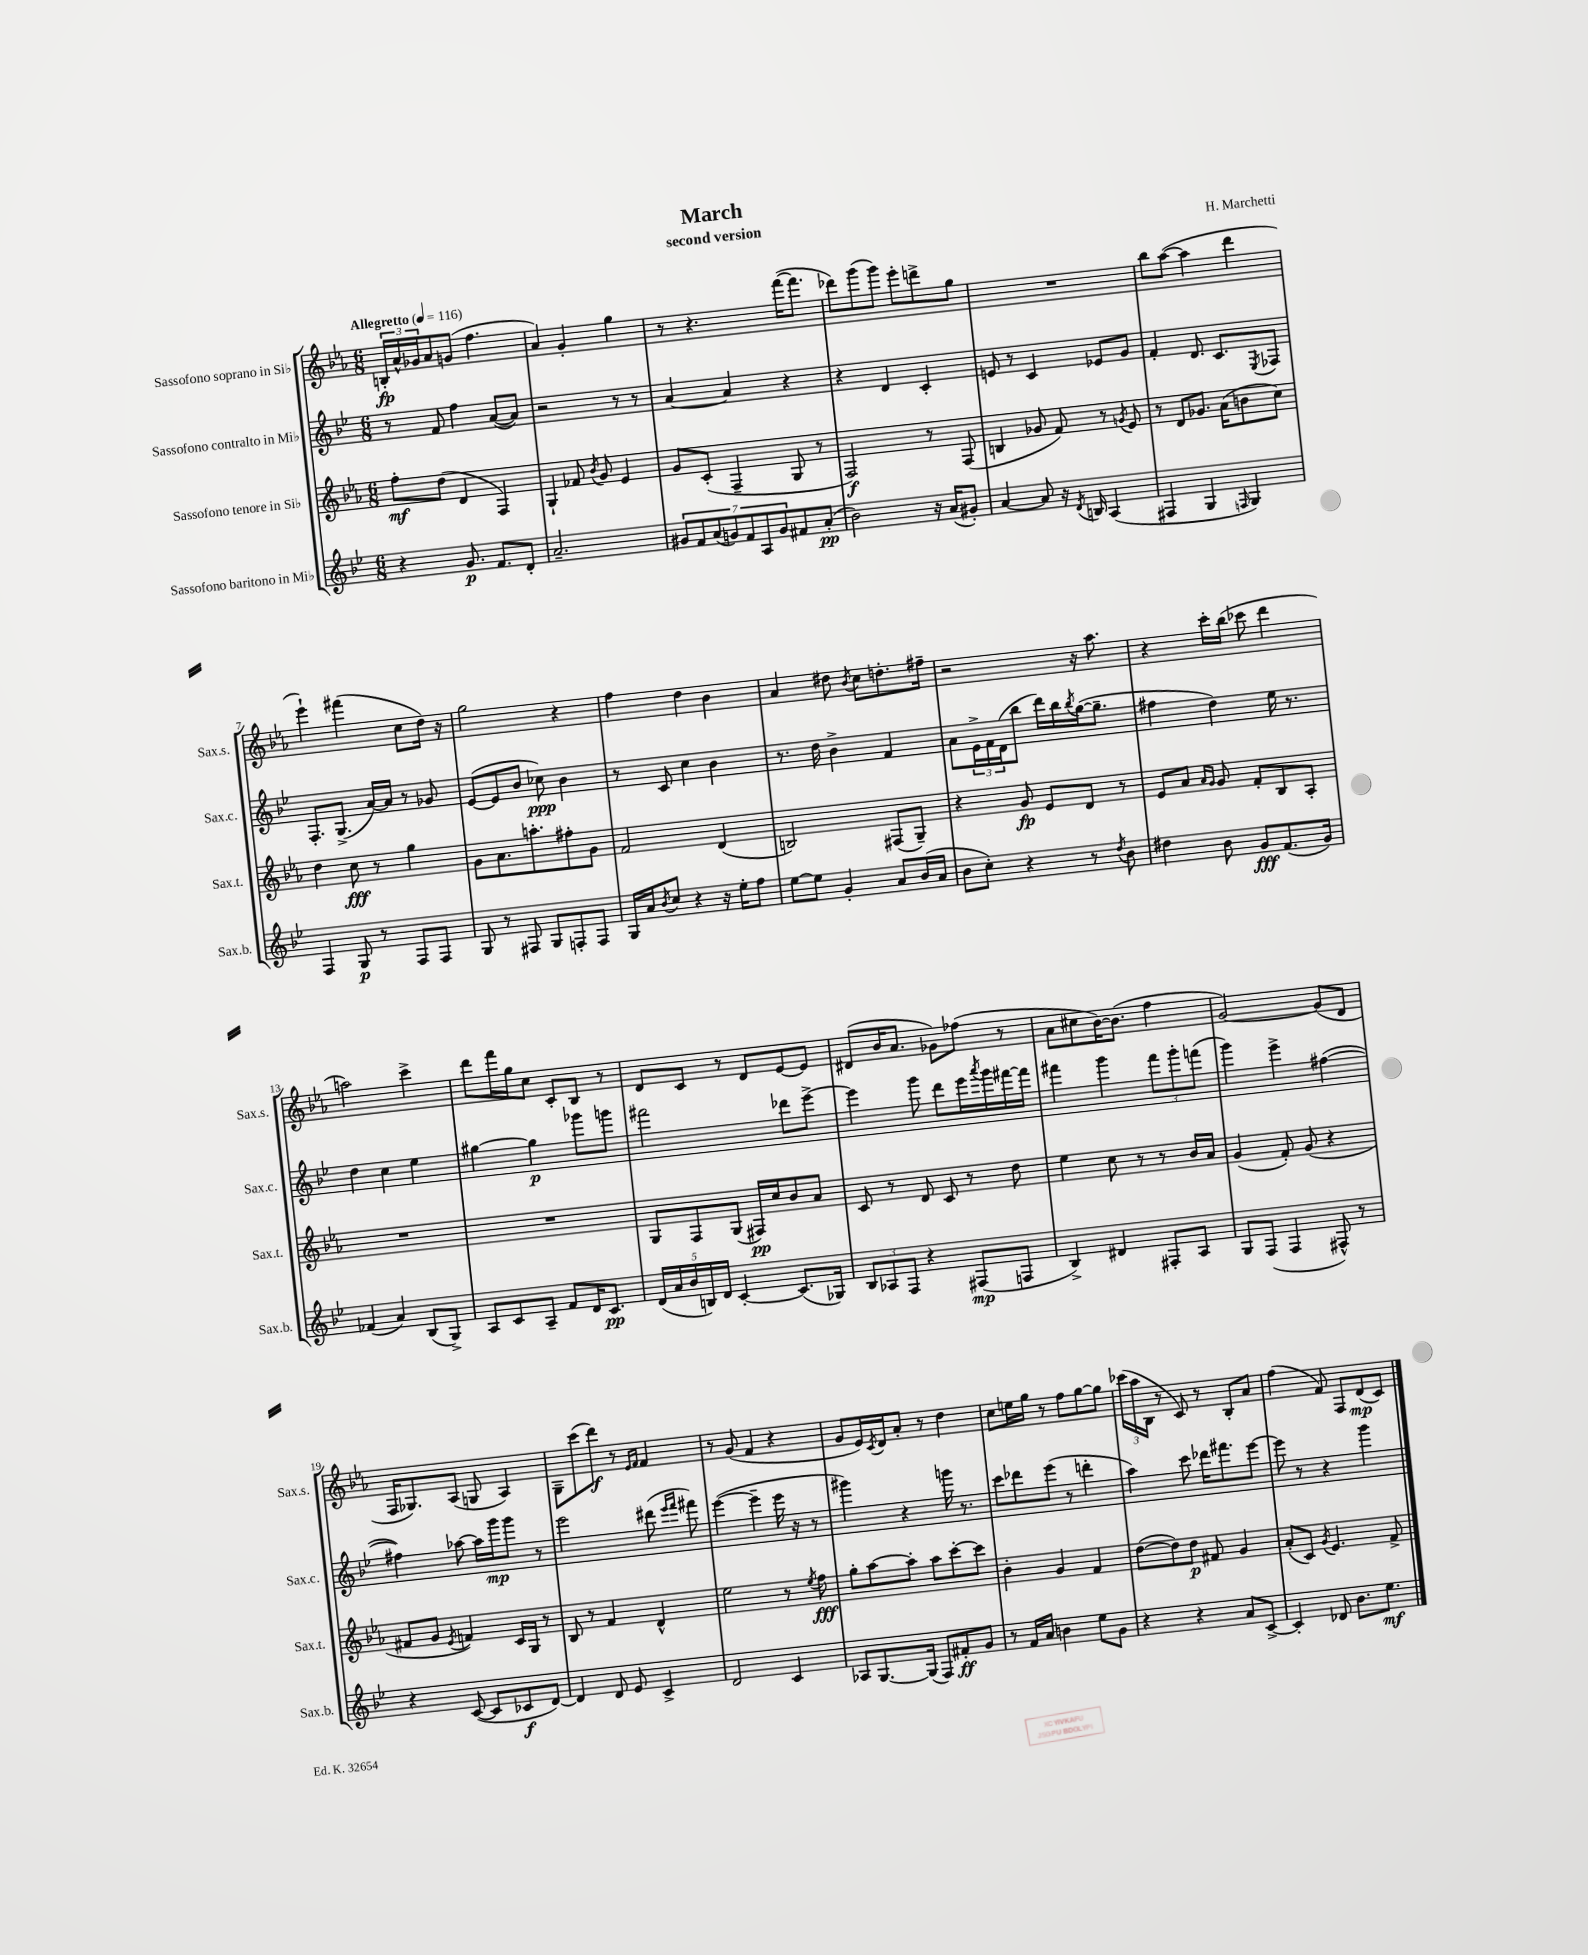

**kern	**kern	**kern	**kern
*staff4	*staff3	*staff2	*staff1
*clefG2	*clefG2	*clefG2	*clefG2
*k[b-e-]	*k[b-e-a-]	*k[b-e-]	*k[b-e-a-]
*M6/8	*M6/8	*M6/8	*M6/8
*MM116	*MM116	*MM116	*MM116
4r	8ff'	8r	24B'
.	.	.	24a-^^
.	.	.	24g-
.	(8dd	8f	8a-
8.g	4d	4ff	(8g
.	.	.	4.ff
8.f	.	.	.
.	4F)	([8a	.
8d'	.	8a])	.
=	=	=	=
2.a~	4G`	2r	4a-)
.	8f-	.	4g'
.	8qb-	.	.
.	8g	.	.
.	4e-	8r	4gg
.	.	8r	.
=	=	=	=
14g#	8g	[4a	8r
14f	.	.	.
.	(8c'	.	4.r
(14a	.	.	.
14g)	.	.	.
.	4F~	4a]	.
14f	.	.	.
14A	.	.	.
14g	.	.	.
8f#	8G	4r	([16fff
.	.	.	8.fff]
(8a'	8r	.	.
=	=	=	=
2b-)	2F)	4r	8ddd-)
.	.	.	(8ggg
.	.	4d	8ggg)
.	.	.	8eee-'
16r	8r	4c'	8ddd^
(16a	.	.	.
8g#')	(8F	.	8gg
=	=	=	=
[4a	4B	8e	2.r
.	.	8r	.
8a]	8g-	4c	.
16r	8f)	.	.
8qd	.	.	.
16B	.	.	.
(4A	8r	8e-	.
.	8qg	.	.
.	8e-	8g	.
=	=	=	=
4F#	8r	4f'	8bb-
.	8d	.	([8aa-
4G	8.g-	8.d	4aa-]
.	(16a-	8.c	.
16qqF	.	.	.
4G)	8b	.	4ddd
.	.	8qE-	.
.	8cc)	8F-	.
=	=	=	=
4F	4dd	8.F'	4eee-`)
.	.	(8.G^	.
8G	8cc	.	(4fff#
8r	8r	[16a)	.
.	.	16a]	.
8F	4gg	8r	8cc
8F	.	8g-	16dd)
.	.	.	16r
=	=	=	=
8G	8g	([8e-	2gg
8r	8.a-	8e-]	.
8F#	.	8b-	.
.	8.aa'	.	.
8G	.	8cc-)	.
8F'	8ff#'	4b-	4r
8F	8g	.	.
=	=	=	=
16G	2f	8r	4ff
16a	.	.	.
8qb-	.	.	.
8cc	.	8c	.
4r	.	4cc	4dd
16r	(4d	4b-	4b-
16ee-'	.	.	.
8ff	.	.	.
=	=	=	=
[8ee-	2B)	8.r	4a-
8ee-]	.	.	.
.	.	16dd	.
4g'	.	4b-^	8dd#
.	.	.	8qb-
.	.	.	8cc
8a	(8F#	4f	8.dd'
(16b-	8G~)	.	.
16a	.	.	16ff#~
=	=	=	=
8b-	4r	8a	2r
8cc')	.	24e-^	.
.	.	24f	.
.	.	(24d	.
4r	8g	8bb-	.
.	8e-	16ddd)	.
.	.	16bb-	.
.	.	8qbb-	.
8r	8d	([16gg	16r
.	.	8.gg~]	8.aa-
8qdd	.	.	.
8b-	8r	.	.
=	=	=	=
4dd#	8e-	4ff#	4r
.	8a-	.	.
.	16qqa-	.	.
.	16qqg	.	.
8b-	8g	4dd)	16ccc'
.	.	.	(16bb-
8g	8f'	.	8ccc-
(8.f	8B-	16ee-	4ddd
.	.	8.r	.
.	8A-'	.	.
16g)	.	.	.
=	=	=	=
(4f-	2.r	4dd	2aa)
4a)	.	4cc	.
(8B-	.	4ee-	4ccc^
8G^)	.	.	.
=	=	=	=
8A	2.r	[4gg#	8ddd
8c	.	.	16fff
.	.	.	16gg
8A~	.	4gg#]	8cc
8f	.	.	8c'
16d	.	8ggg-	8B-
8.c	.	.	.
.	.	8ggg	8r
=	=	=	=
(20d	8G	2fff#	8d
20a	.	.	.
20b-	.	.	.
.	8F	.	8c
20B)	.	.	.
20d	.	.	.
[4c'	(8G	.	8r
.	16F#)	.	8d
.	16cc	.	.
(8.c]	8b-	8ddd-	[8e-
.	8a-	[8eee-^	8e-]
16G-)	.	.	.
=	=	=	=
12B-	8c	4eee-]	(8d#
12A-	.	.	.
.	8r	.	16b-
12F	.	.	.
.	.	.	8.a-
4r	8d	8ggg	.
.	8c	8ddd	8g-)
(8F#	8r	16eee-	(8ff-
.	.	8qaaa	.
.	.	16ggg	.
8F	8dd	[16fff#	8r
.	.	16fff#]	.
=	=	=	=
4B-^)	4ee-	4fff#	8a-
.	.	.	8cc#
4d#	8cc	4ggg	[16b-)
.	.	.	(8.b-]
.	8r	.	.
8F#'	8r	12fff#	4ff
.	.	12ggg'	.
8A	16b-	.	.
.	.	(12fff	.
.	16a-	.	.
=	=	=	=
8G	(4g	4ggg)	[2g)
(8F	.	.	.
4F	8f')	4eee-^	.
.	(8g	.	.
8F#^^)	4r	([4ff#	(8g]
8r	.	.	8d
=	=	=	=
4r	8f#	4ff#])	16F
.	.	.	8.G-)
.	8g	.	.
.	8qe-	.	.
([8c	4f)	[8aa-	(8A-
8c]	.	16aa-]	8G
.	.	16ggg	.
8c-	16c	8ggg	4A-)
.	16G	.	.
[8d)	8r	8r	.
=	=	=	=
4d]	8B-	2eee-	8G~
.	8r	.	(8ccc
8d	4f	.	8ddd)
8e-	.	.	8r
.	.	.	16qqe-
.	.	.	16qqf
4c^	4d^^	(8ddd#	4f
.	.	16qqeee-	.
.	.	16qqfff	.
.	.	8fff#)	.
=	=	=	=
2d	2ee-	([4eee-	8r
.	.	.	(8g
.	.	4eee-~]	4f
4c	8r	16eee-	4r
.	.	16r	.
.	8qee-	.	.
.	8ff	8r	.
=	=	=	=
8A-	8gg'	4ggg#)	8g
[8.G	[8aa-	.	16e-)
.	.	.	8qc
.	.	.	16d
.	8aa-']	4r	8a-'
(16G]	.	.	.
8F)	8aa-	.	8r
8f#'	[8ccc'	16ggg	4dd
.	.	8.r	.
8g	8ccc]	.	.
=	=	=	=
8r	4b-'	8ccc	8cc
16f	.	8ddd-	16ee
16a	.	.	16gg
4b	4g	(8eee-	8r
.	.	8r	8ff
8ee-	4f	4ddd'	[8gg
8g	.	.	8gg]
=	=	=	=
4r	([8dd	4aa)	(24ccc-
.	.	.	24aa-
.	.	.	24B-
.	8dd])	.	8r
4r	8dd	8ccc	8c)
.	8f#	16ddd-	8r
.	.	8.fff#	.
8a	4g	.	8B-'
[8c^	.	[8eee-	8a-
=	=	=	=
4c']	(8a-'	8eee-]	(4ff
.	8c)	8r	.
.	8qg	.	.
8d-	4.e-	4r	8f)
8.b-	.	.	8F
.	.	4ggg	(8d
8.ee-	.	.	.
.	8f^	.	8c)
==	==	==	==
*-	*-	*-	*-
